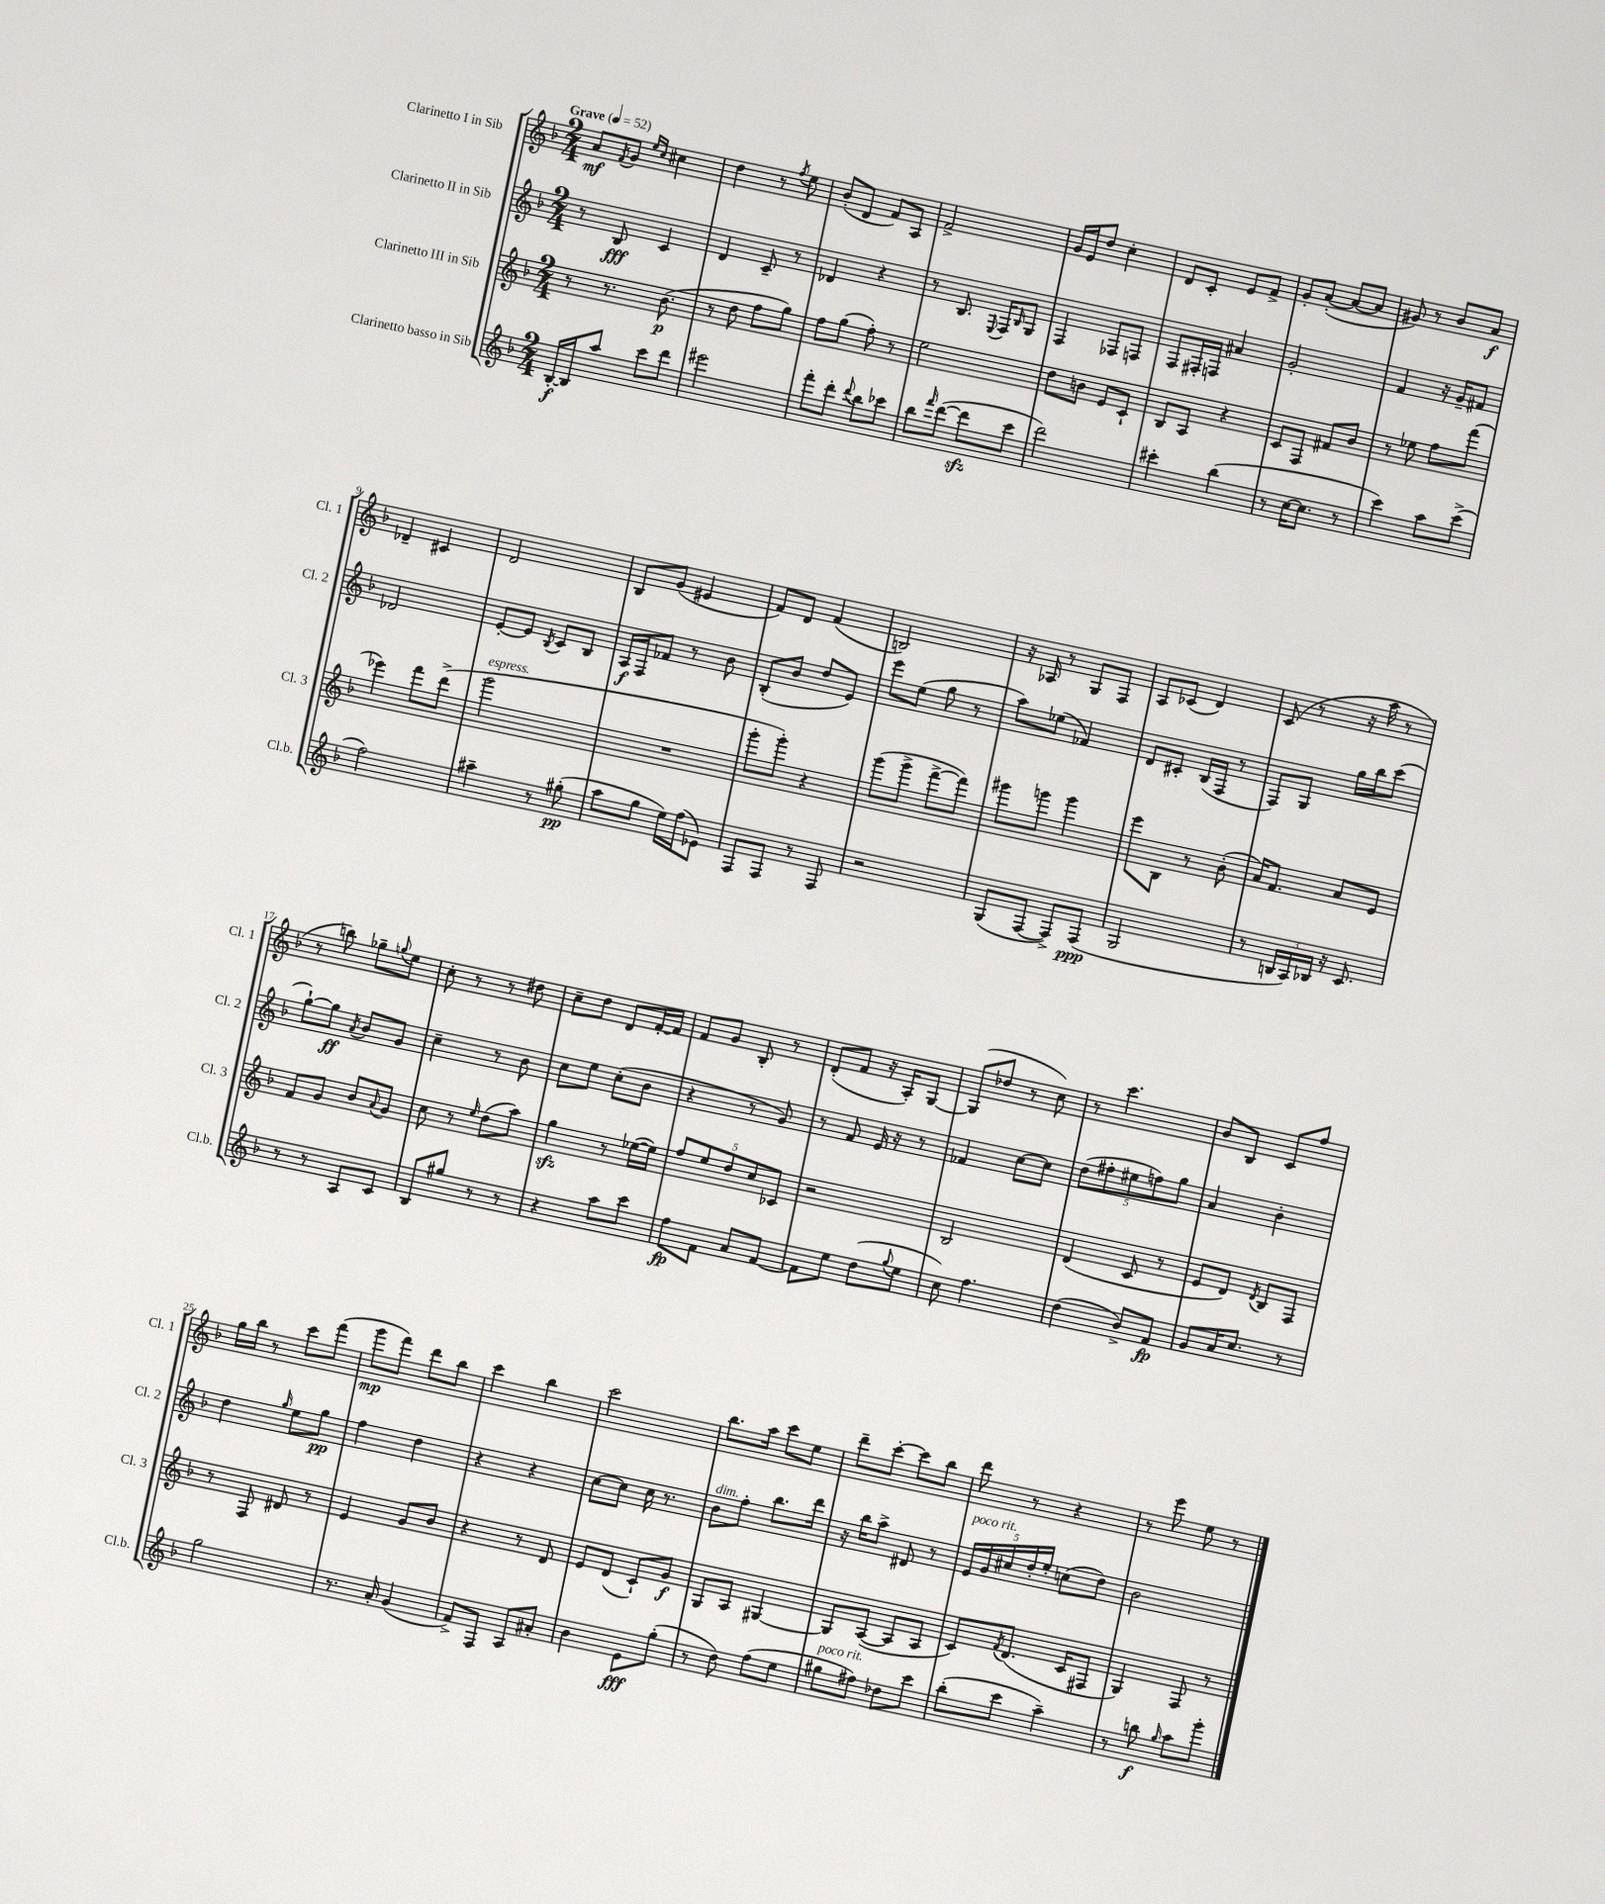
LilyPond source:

<<
\new StaffGroup <<
\new Staff = "s0" \with { instrumentName = "Clarinetto I in Sib" shortInstrumentName = "Cl. 1" } {
    \clef treble \key f \major \numericTimeSignature \time 2/4 \tempo "Grave" 4 = 52
    a'8\mf \acciaccatura { f'8 } g'8 \grace { e''16 c''16 } cis''4 |
    d''4 r8 \acciaccatura { f''8 } e''8 |
    bes'8-.( d'8 f'8) a8 |
    f'2-> |
    g'16 e'16 d''8 c''4-. |
    d'8 c'8-. e'8 f'8-> |
    g'8-. a'8~-.( a'8~ a'8 |
    gis'8) r8 bes'8 a'8\f |
    des'4-- cis'4 |
    d'2 |
    bes8 g'8( eis'4 |
    f'8) d'8 f'4( |
    b2) |
    r16 aes16 r8 g8 f8 |
    a8 ces'8( d'4) |
    c'8( r8 r16 a''16 r8 |
    r8 b''8) ges''8-- \appoggiatura { g''8 } e''8 |
    c''8-. r8 r8 dis''8 |
    c''8-- d''8 d'8 f'16~-. f'16 |
    f'8 g'8 bes8-. r8 |
    d'8-.( f'8 r16 a16-.) g8~ |
    g8( des''8 r8 c''8) |
    r8 c'''4. |
    bes'8 bes8 c'8 f''8 |
    g''16 bes''16 r8 c'''8 f'''8( |
    g'''8\mp f'''8) d'''8 bes''8 |
    c'''4 bes''4 |
    c'''2 |
    bes''8. a''16 c'''8 e''8 |
    d'''8-- c'''8~-. c'''8 bes''8 |
    d'''8 r8 r4 |
    r8 e'''8 e''8 r8 \bar "|." |
}
\new Staff = "s1" \with { instrumentName = "Clarinetto II in Sib" shortInstrumentName = "Cl. 2" } {
    \clef treble \key f \major \numericTimeSignature \time 2/4
    r8 bes8\fff c'4 |
    d'4 c'8-- r8 |
    des'4 r4 |
    r8 bes8. \appoggiatura { e8 } f16 \grace { bes16 } g8 |
    f4 fes8 f8 |
    f8 fis16-. f16 ais'4 |
    g'2-. |
    f'4 r16 g'16-- fis'8 |
    des'2 |
    e'8~-. e'8 \acciaccatura { bes8 } c'8 bes8 |
    a16\f f16 fes'8 r8 bes'8 |
    bes8-.( bes'8 d''8 e'8) |
    e'''8 e''8( g''8 r8 |
    a''8) ees''8( fes'4) |
    d'8 cis'8-. bes16( f16 r8 |
    f8) g8 g''16 bes''16 c'''8( |
    g''8~-!) g''8\ff \acciaccatura { a'8 } bes'8 g'8 |
    c''4-- r8 bes'8 |
    c''8 e''8 c''8-.( bes'8 |
    r4 r8 g'8) |
    r8 f'8 e'16 r16 r8 |
    fes'4 c''8~ c''8 |
    \tuplet 5/4 { d''8( fis''8-. eis''8 f''8) g''8 } |
    a'4 bes'4-. |
    d''4 \grace { g''16 } e''8 g''8\pp |
    f''4 d''4 |
    r4 r4 |
    c''8~ c''8 c''16 r8. |
    bes'8^\markup { \italic "dim." } f''8-. bes''8. d'''16 |
    r16 bes''16 a''8-> dis'8 r8 |
    \tuplet 5/4 { e'16^\markup { \italic "poco rit." } g'16 cis''16 d''16-. e''16-. } c''8( d''8) |
    bes'2 \bar "|." |
}
\new Staff = "s2" \with { instrumentName = "Clarinetto III in Sib" shortInstrumentName = "Cl. 3" } {
    \clef treble \key f \major \numericTimeSignature \time 2/4
    r8 r8. bes'8.\p( |
    r8 d''8 f''8 g''8) |
    f''8 g''8( f''8-.) r8 |
    e''2 |
    d''8 b'8 e'8 c'8-! |
    bes8 a8 r4 |
    c'8 f8 fis'8 bes'8 |
    r8 ees''8 f''8 f'''8( |
    ees'''4) f'''8 d'''8->( |
    g'''2^\markup { \italic "espress." } |
    R2 |
    g'''8-. g'''8-.) r4 |
    g'''8( g'''8-> f'''8~-> f'''8) |
    gis'''8 g'''8 g'''4 |
    e'''8 bes8 r8 bes'8-.( |
    a'16) f'8. a'8 e'8 |
    f'8 g'8 bes'8 \appoggiatura { a'8 } g'8 |
    c''8 r8 \grace { e''16 } d''8( a''8) |
    g''4\sfz r8 ees''16~( ees''16) |
    \tuplet 5/4 { f''8 e''8 d''8 c''8 ces'8 } |
    r2 |
    bes2 |
    d'4( c'8 r8 |
    e'8 d'8) \acciaccatura { d'8 } bes8 f8 |
    r8 f8 dis'8 r8 |
    e'4 g'8 bes'8 |
    r4 r8 d'8 |
    e'8 d'8( c'8-!) g'8\f |
    g8 a8 gis4~ |
    gis8 a8~( a8 a8 |
    c'8) \acciaccatura { f'8 } d'8.( c'16 fis8 |
    g4) f8 r8 \bar "|." |
}
\new Staff = "s3" \with { instrumentName = "Clarinetto basso in Sib" shortInstrumentName = "Cl.b." } {
    \clef treble \key f \major \numericTimeSignature \time 2/4
    bes16~-.\f bes16 a''8 c'''8 d'''8 |
    eis'''2 |
    f'''8-. d'''8-. \appoggiatura { d'''8 } bes''8 ces'''8 |
    bes''8 \grace { f'''16 } d'''8~( d'''8\sfz c'''8 |
    d'''2) |
    cis'''4-. bes''4( |
    r8 c''16~ c''8. r8 |
    c'''4) a''8 c'''8->( |
    f''2) |
    ais''4-- r8 gis''8-.\pp( |
    a''8 g''8 e''16) f''16( ees'8) |
    f8 f8 r8 f8 |
    r2 |
    g8( f8~ f8->) f8\ppp( |
    g2 |
    r8 \tuplet 3/2 { b16 a16) bes16 } r16 c'8. |
    r8 r8 a8 c'8 |
    bes8 gis''8 r8 r8 |
    r4 a''8 c'''8 |
    f''8\fp f'8 a'8 f'8~ |
    f'8 e''8 d''8( \appoggiatura { g''8 } e''8 |
    c''8) f''4. |
    d''4( bes'8->) f'8\fp |
    g'8 a'16 c''8. r8 |
    g''2 |
    r8. a'16-. g'4( |
    f'8->) f8 a8 ais'8-. |
    bes'4 e'8\fff g''8-.( |
    r8 d''8) f''8( e''8 |
    gis''8^\markup { \italic "poco rit." } fis''8) des''8 c'''8 |
    bes''8-.( c'''8 a''4--) |
    r8 b''8\f \grace { g''16 } a''8 g'''8-. \bar "|." |
}
>>
>>
